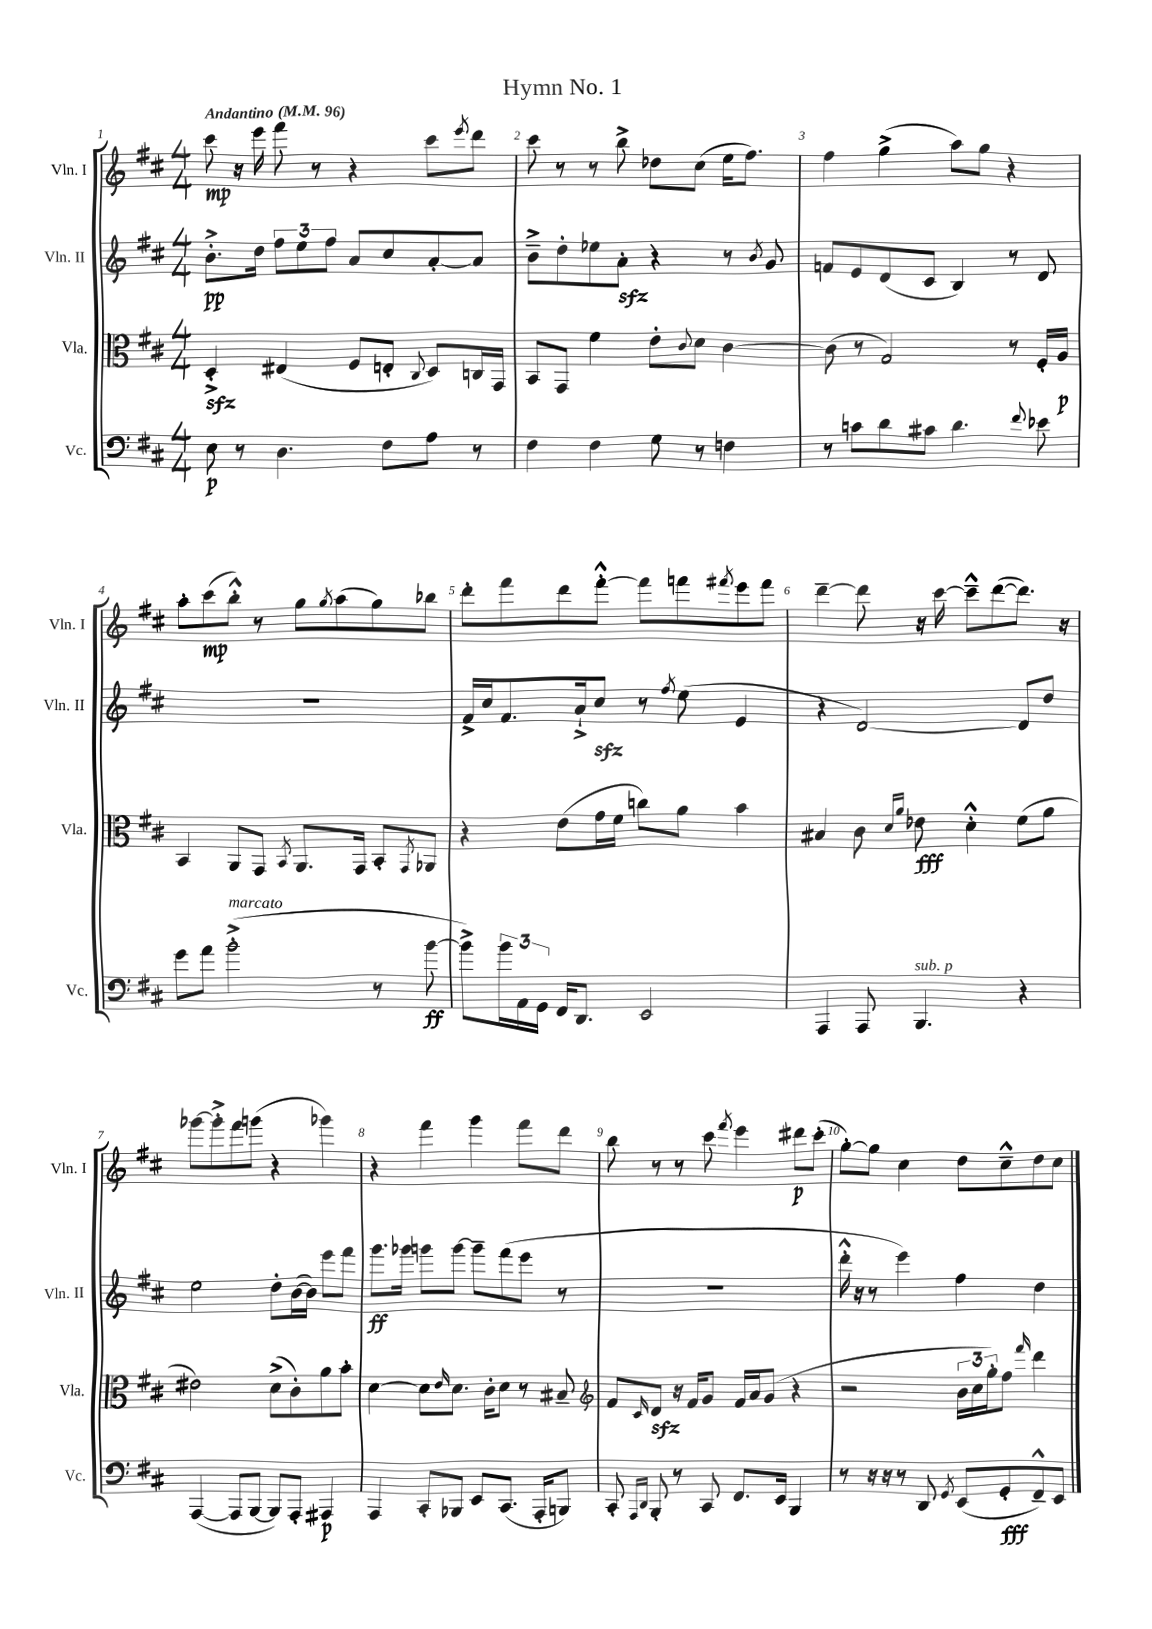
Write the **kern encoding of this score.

**kern	**kern	**kern	**kern
*staff4	*staff3	*staff2	*staff1
*clefF4	*clefC3	*clefG2	*clefG2
*k[f#c#]	*k[f#c#]	*k[f#c#]	*k[f#c#]
*M4/4	*M4/4	*M4/4	*M4/4
*MM96	*MM96	*MM96	*MM96
8E\	4D'^/	8.b'^\L	8ccc#\
8r	.	.	16r
.	.	16dd\Jk	16eee\
4.D\	(4E#/	12ff#\L	8fff#\
.	.	12ee\	.
.	.	.	8r
.	.	12ff#\J	.
.	8F#/L	8a/L	4r
8F#\L	8E'/J	8cc#/	.
.	8qqC#/	.	.
8A\J	8D/L)	[8a'/	8ccc#\L
.	.	.	8qeee/
8r	16C/L	8a/]J	8ddd\J
.	16GG/JJ	.	.
=	=	=	=
4F#\	8BB/L	8b~^\L	8ccc#\
.	8GG/J	8dd'\	8r
4F#\	4f#\	8ee-\	8r
.	.	8a'\J	8bb^\
8G\	8e'\L	4r	8dd-\L
.	8qqc#/	.	.
8r	8d\J	.	(8cc#\J
4F\	[4c#\	8r	16ee\LK
.	.	.	8.ff#\J)
.	.	8qb/	.
.	.	8g/	.
=	=	=	=
8r	(8c#\]	8f/L	4ff#\
8c\L	8r	8e/	.
8d\	2G/)	(8d/	(4gg^\
8c#\J	.	8c#/J	.
4.d\	.	4B/)	8aa\L)
.	.	.	8gg\J
.	8r	8r	4r
8qqf#/	.	.	.
8e-\	16F#'/LL	8d/	.
.	16A/JJ	.	.
=	=	=	=
8g\L	4BB/	1r	8aa'\L
8a\J	.	.	(8ccc#\
(2b'^\	8AA/L	.	8bb'^^\J)
.	8GG/J	.	8r
.	8qBB/	.	.
.	8.AA/L	.	8gg\L
.	.	.	8qgg/
.	.	.	(8aa\
.	16GG/Jk	.	.
8r	8BB'/L	.	8gg\)
.	8qGG/	.	.
[8b\	8AA-/J	.	8bb-\J
=	=	=	=
8b^\]L)	4r	16f#^/LL	8ddd'\L
.	.	16cc#/J	.
24b\L	.	8.f#/	8fff#\
24AA\	.	.	.
24GG\JJ	.	.	.
16FF#/LK	(8e\L	.	8ddd\
8.DD/J	.	16a`^/k	.
.	16g\L	8cc#/J	[8fff#'^^\J
.	16f#\JJ	.	.
2EE/	8cc\L)	8r	8fff#\]L
.	.	8qff#/	.
.	8a\J	(8ee\	8fff\
.	.	.	8qfff#/
.	4b\	4e/	8eee\
.	.	.	8fff#\J
=	=	=	=
4AAA/	4B#/	4r	[4ddd~\
8AAA/	8c#\	[2d/)	8ddd\]
.	16qqd/LL	.	.
.	16qqa/JJ	.	.
4.BBB/	8e-\	.	16r
.	.	.	[16ccc#\
.	4d'^^\	.	8ccc#~^^\]L
.	.	.	([8ddd\
4r	(8f#\L	8d/]L	8.ddd\]J)
.	8a\J	8dd/J	.
.	.	.	16r
=	=	=	=
([4AAA/	2e#\)	2ee\	[8ggg-\L
.	.	.	8ggg-'^\]
8AAA/]L	.	.	8fff#\
[8BBB/J	.	.	(8ggg\J
8BBB/]L)	(8d^\L	8dd'\L	4r
8AAA'/J	8c#'\)	([16b\L	.
.	.	16b\]JJ)	.
4AAA#/	8a\	8eee\L	4ggg-\)
.	8b'\J	8fff#\J	.
=	=	=	=
4AAA/	[4d\	8.ggg\L	4r
.	.	16ggg-\Jk	.
8CC#'/L	8d\]L	8ggg\L	4fff#\
.	16qqe/	.	.
8BBB-/J	8.d\J	[8ggg\J	.
8EE/L	.	8ggg~\]L	4ggg\
.	16c#'\LK	.	.
(8.CC#/J	8d\J	(8fff#\	.
.	8r	8eee\J	8fff#\L
16AAA'/LK	.	.	.
8BBB/J)	8B#~/	8r	8ddd\J
=	=	=	=
*	*clefG2	*	*
8CC#'/	8f#/L	1r	8bb\
16qqAAA/LL	.	.	.
16qqDD/JJ	16qqc#/	.	.
8BBB'/	8d/J	.	8r
8r	16r	.	8r
.	16f#/LK	.	.
8CC#/	8g/J	.	8ccc#\
.	.	.	8qfff#/
8.FF#/L	16f#/LL	.	4eee\
.	16a/J	.	.
.	(8g/J	.	.
16EE/Jk	.	.	.
4BBB/	4r	.	8ddd#\L
.	.	.	(8ccc#'\J
=	=	=	=
8r	2r	16ddd'^^\	[8gg'\L)
.	.	16r	.
16r	.	8r	8gg\]J
16r	.	.	.
8r	.	4eee\)	4cc#\
8DD/	.	.	.
8qGG/	.	.	.
(8EE/L	24b\LL	4ff#\	8dd\L
.	24cc#\	.	.
.	24gg'\J)	.	.
8GG'/	8ff#\J	.	8cc#~^^\
.	16qqfff#/	.	.
8FF#~^^/)	4ddd\	4dd\	8dd\
8EE/J	.	.	8cc#\J
==	==	==	==
*-	*-	*-	*-
